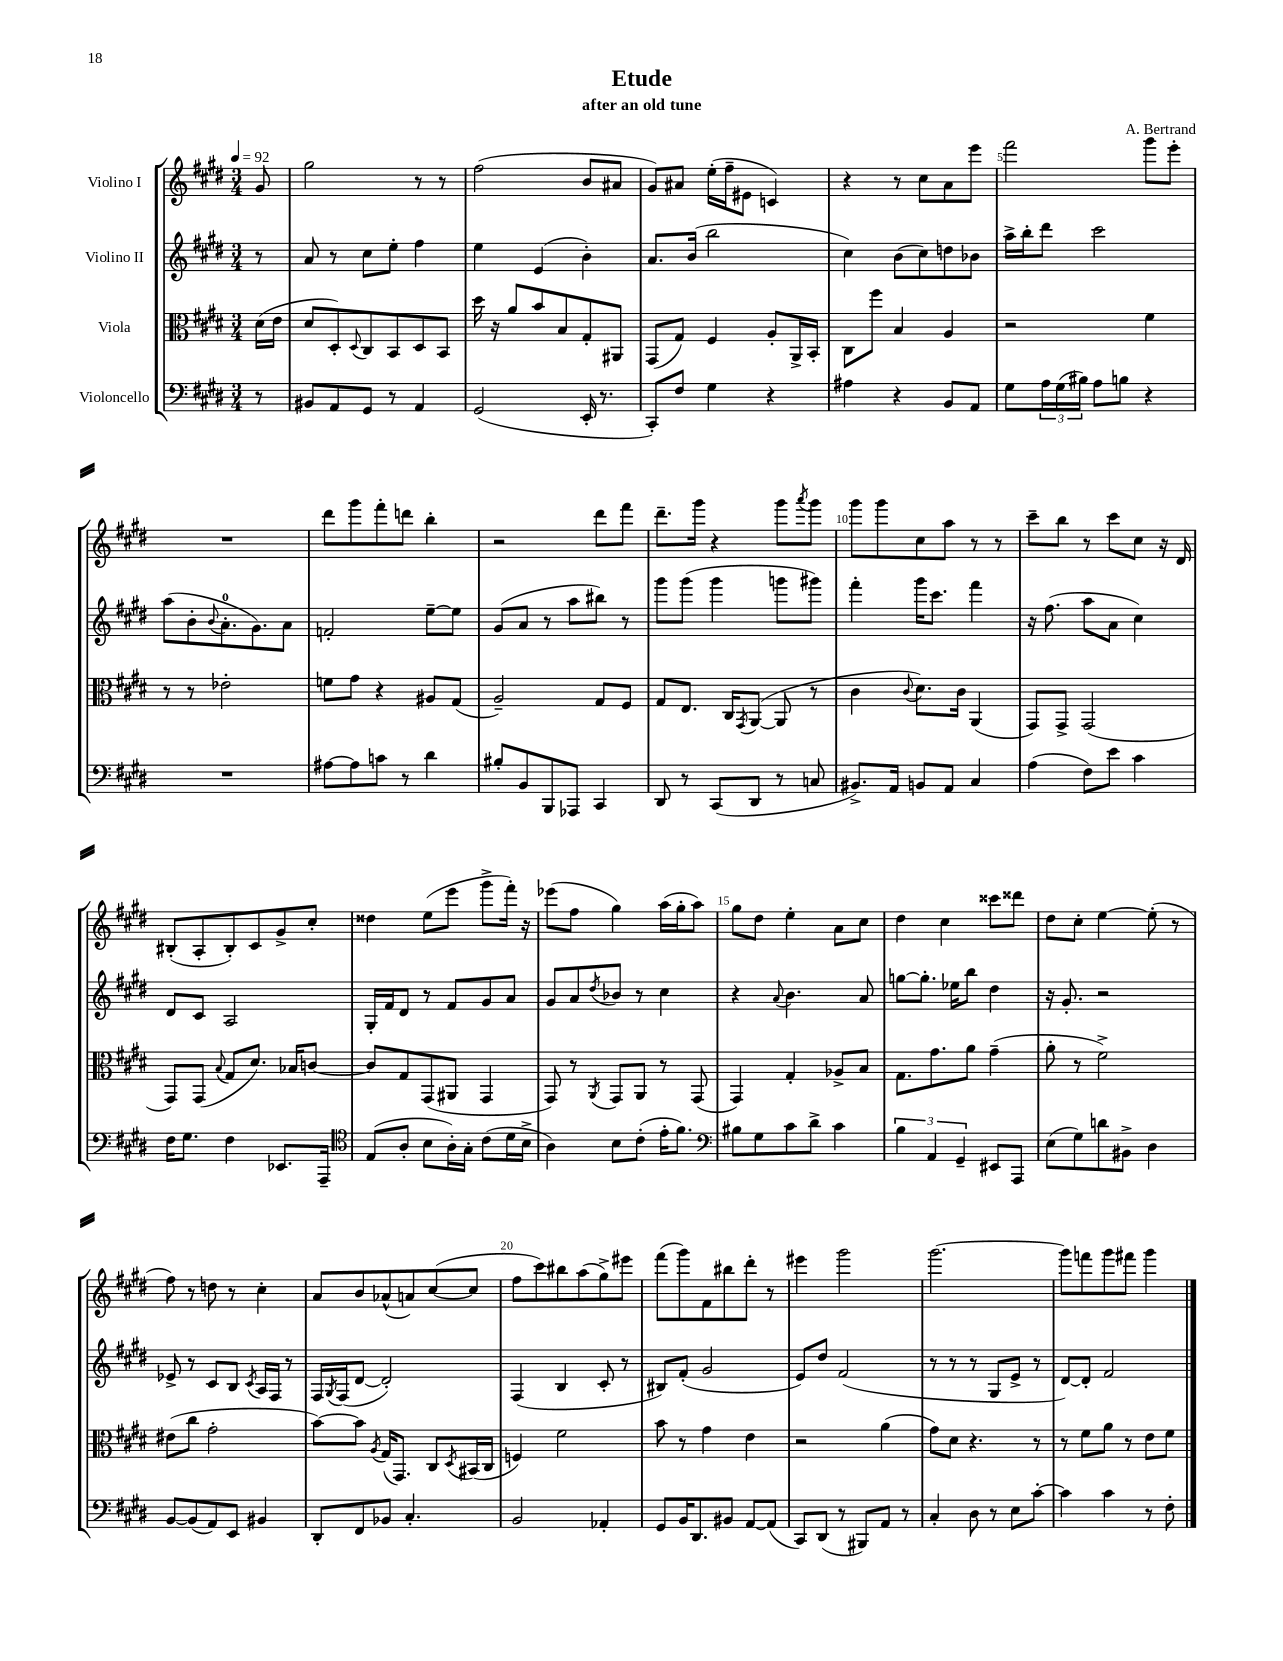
\header { title = "Etude" composer = "A. Bertrand" subtitle = "after an old tune" }
<<
\new StaffGroup <<
\new Staff = "s0" \with { instrumentName = "Violino I" } {
    \clef treble \key e \major \numericTimeSignature \time 3/4 \partial 8 \tempo 4 = 92
    gis'8 |
    gis''2 r8 r8 |
    fis''2( b'8 ais'8 |
    gis'8) ais'8 e''16-.( fis''16-- eis'8 c'4) |
    r4 r8 cis''8 a'8 e'''8 |
    fis'''2 gis'''8 e'''8-. |
    R2. |
    dis'''8 gis'''8 fis'''8-. d'''8 b''4-. |
    r2 dis'''8 fis'''8 |
    dis'''8.-- gis'''16 r4 gis'''8 \acciaccatura { a'''8 } gis'''8 |
    gis'''8 gis'''8 cis''8 a''8 r8 r8 |
    cis'''8-- b''8 r8 cis'''8 cis''8 r16 dis'16 |
    bis8-.( a8-. bis8-.) cis'8 gis'8-> cis''8-. |
    disis''4 e''8( e'''8 gis'''8-> fis'''16-.) r16 |
    ees'''8( fis''8 gis''4) a''16( gis''16-. a''8) |
    gis''8 dis''8 e''4-. a'8 cis''8 |
    dis''4 cis''4 cisis'''8 disis'''8 |
    dis''8 cis''8-. e''4~ e''8-.( r8 |
    fis''8) r8 d''8 r8 cis''4-. |
    a'8 b'8 aes'8-^( a'8) cis''8~( cis''8 |
    fis''8 cis'''8) bis''8 a''8( gis''8->) eis'''8 |
    fis'''8( gis'''8) fis'8 bis''8 dis'''8-. r8 |
    eis'''4 gis'''2 |
    gis'''2.~ |
    gis'''8 f'''8 gis'''8 fis'''8 gis'''4 \bar "|." |
}
\new Staff = "s1" \with { instrumentName = "Violino II" } {
    \clef treble \key e \major \numericTimeSignature \time 3/4 \partial 8
    r8 |
    a'8 r8 cis''8 e''8-. fis''4 |
    e''4 e'4( b'4-.) |
    a'8. b'16( b''2 |
    cis''4) b'8( cis''8) d''8 bes'8 |
    a''16-> b''16-. dis'''8 cis'''2 |
    a''8( b'8-. \appoggiatura { b'8 } a'8.-0-. gis'8.) a'8 |
    f'2-. e''8~-- e''8 |
    gis'8( a'8 r8 a''8 bis''8) r8 |
    gis'''8 gis'''8( gis'''4 g'''8 gis'''8) |
    fis'''4-. gis'''16 cis'''8. fis'''4 |
    r16 fis''8.( a''8 a'8 cis''4) |
    dis'8 cis'8 a2 |
    gis16-. fis'16 dis'8 r8 fis'8 gis'8 a'8 |
    gis'8 a'8 \acciaccatura { dis''8 } bes'8 r8 cis''4 |
    r4 \appoggiatura { a'8 } b'4. a'8 |
    g''8~ g''8.-. ees''16 b''8 dis''4 |
    r16 gis'8.-. r2 |
    ees'8-> r8 cis'8 b8 \acciaccatura { cis'8 } a16 fis16 r8 |
    fis16 \acciaccatura { gis8 } fis16( dis'8~ dis'2-.) |
    fis4( b4 cis'8-. r8 |
    bis8) fis'8-.( gis'2 |
    e'8) dis''8 fis'2( |
    r8 r8 r8 gis8 e'8-> r8 |
    dis'8~) dis'8-. fis'2 \bar "|." |
}
\new Staff = "s2" \with { instrumentName = "Viola" } {
    \clef alto \key e \major \numericTimeSignature \time 3/4 \partial 8
    dis'16( e'16 |
    dis'8 dis8-.) \appoggiatura { dis8 } cis8 b,8 dis8 b,8 |
    dis''16 r16 a'8 b'8 b8 gis8-. ais,8 |
    gis,8( gis8) fis4 a8-. a,16-> b,16-. |
    cis8 fis''8 b4 a4 |
    r2 fis'4 |
    r8 r8 ees'2-. |
    f'8 gis'8 r4 ais8 gis8( |
    a2--) gis8 fis8 |
    gis8 e8. cis16 \acciaccatura { gis,8 } a,8~( a,8 r8 |
    cis'4 \appoggiatura { cis'8 } dis'8.) cis'16 a,4( |
    gis,8) gis,8-> gis,2( |
    gis,8) gis,8( \appoggiatura { b8 } gis8 dis'8.) bes16 c'8~ |
    c'8 gis8 gis,8( ais,8 gis,4 |
    gis,8) r8 \acciaccatura { a,8 } gis,8 a,8 r8 gis,8( |
    gis,4) gis4-. aes8-> b8 |
    gis8. gis'8. a'8 gis'4--( |
    a'8-. r8 fis'2->) |
    eis'8( cis''8 gis'2-. |
    b'8~) b'8 \acciaccatura { a8 } gis16( gis,8.) cis8 \acciaccatura { dis8 } bis,16( cis16 |
    f4) fis'2 |
    b'8 r8 gis'4 e'4 |
    r2 a'4( |
    gis'8) dis'8 r4. r8 |
    r8 fis'8 a'8 r8 e'8 fis'8 \bar "|." |
}
\new Staff = "s3" \with { instrumentName = "Violoncello" } {
    \clef bass \key e \major \numericTimeSignature \time 3/4 \partial 8
    r8 |
    bis,8 a,8 gis,8 r8 a,4 |
    gis,2( e,16-. r8. |
    cis,8-.) fis8 gis4 r4 |
    ais4 r4 b,8 a,8 |
    gis8 \tuplet 3/2 { a16 gis16( bis16) } a8 b8 r4 |
    R2. |
    ais8~ ais8 c'8 r8 dis'4 |
    bis8-. b,8 b,,8 aes,,8 cis,4 |
    dis,8 r8 cis,8( dis,8 r8 c8 |
    bis,8.->) a,16 b,8 a,8 cis4 |
    a4( fis8) e'8 cis'4 |
    fis16 gis8. fis4 ees,8. a,,16-- |
    \clef tenor e8( a8-. b8 a16-.) gis16-. cis'8( dis'16 b16-> |
    a4) b8 cis'8-.( e'16-. fis'8.) |
    \clef bass bis8 gis8 cis'8 dis'8-> cis'4 |
    \tuplet 3/2 { b4 a,4 gis,4-- } eis,8 a,,8 |
    e8( gis8) d'8 bis,8-> dis4 |
    b,8~ b,8( a,8) e,8 bis,4 |
    dis,8-. fis,8 bes,8 cis4.-. |
    b,2 aes,4-. |
    gis,8 b,16 dis,8. bis,8 a,8~ a,8( |
    cis,8) dis,8( r8 bis,,8) a,8 r8 |
    cis4-. dis8 r8 e8 cis'8~-. |
    cis'4 cis'4 r8 fis8-. \bar "|." |
}
>>
>>
\layout { \context { \Score \override BarNumber.break-visibility = ##(#f #t #t) barNumberVisibility = #(every-nth-bar-number-visible 5) } }
